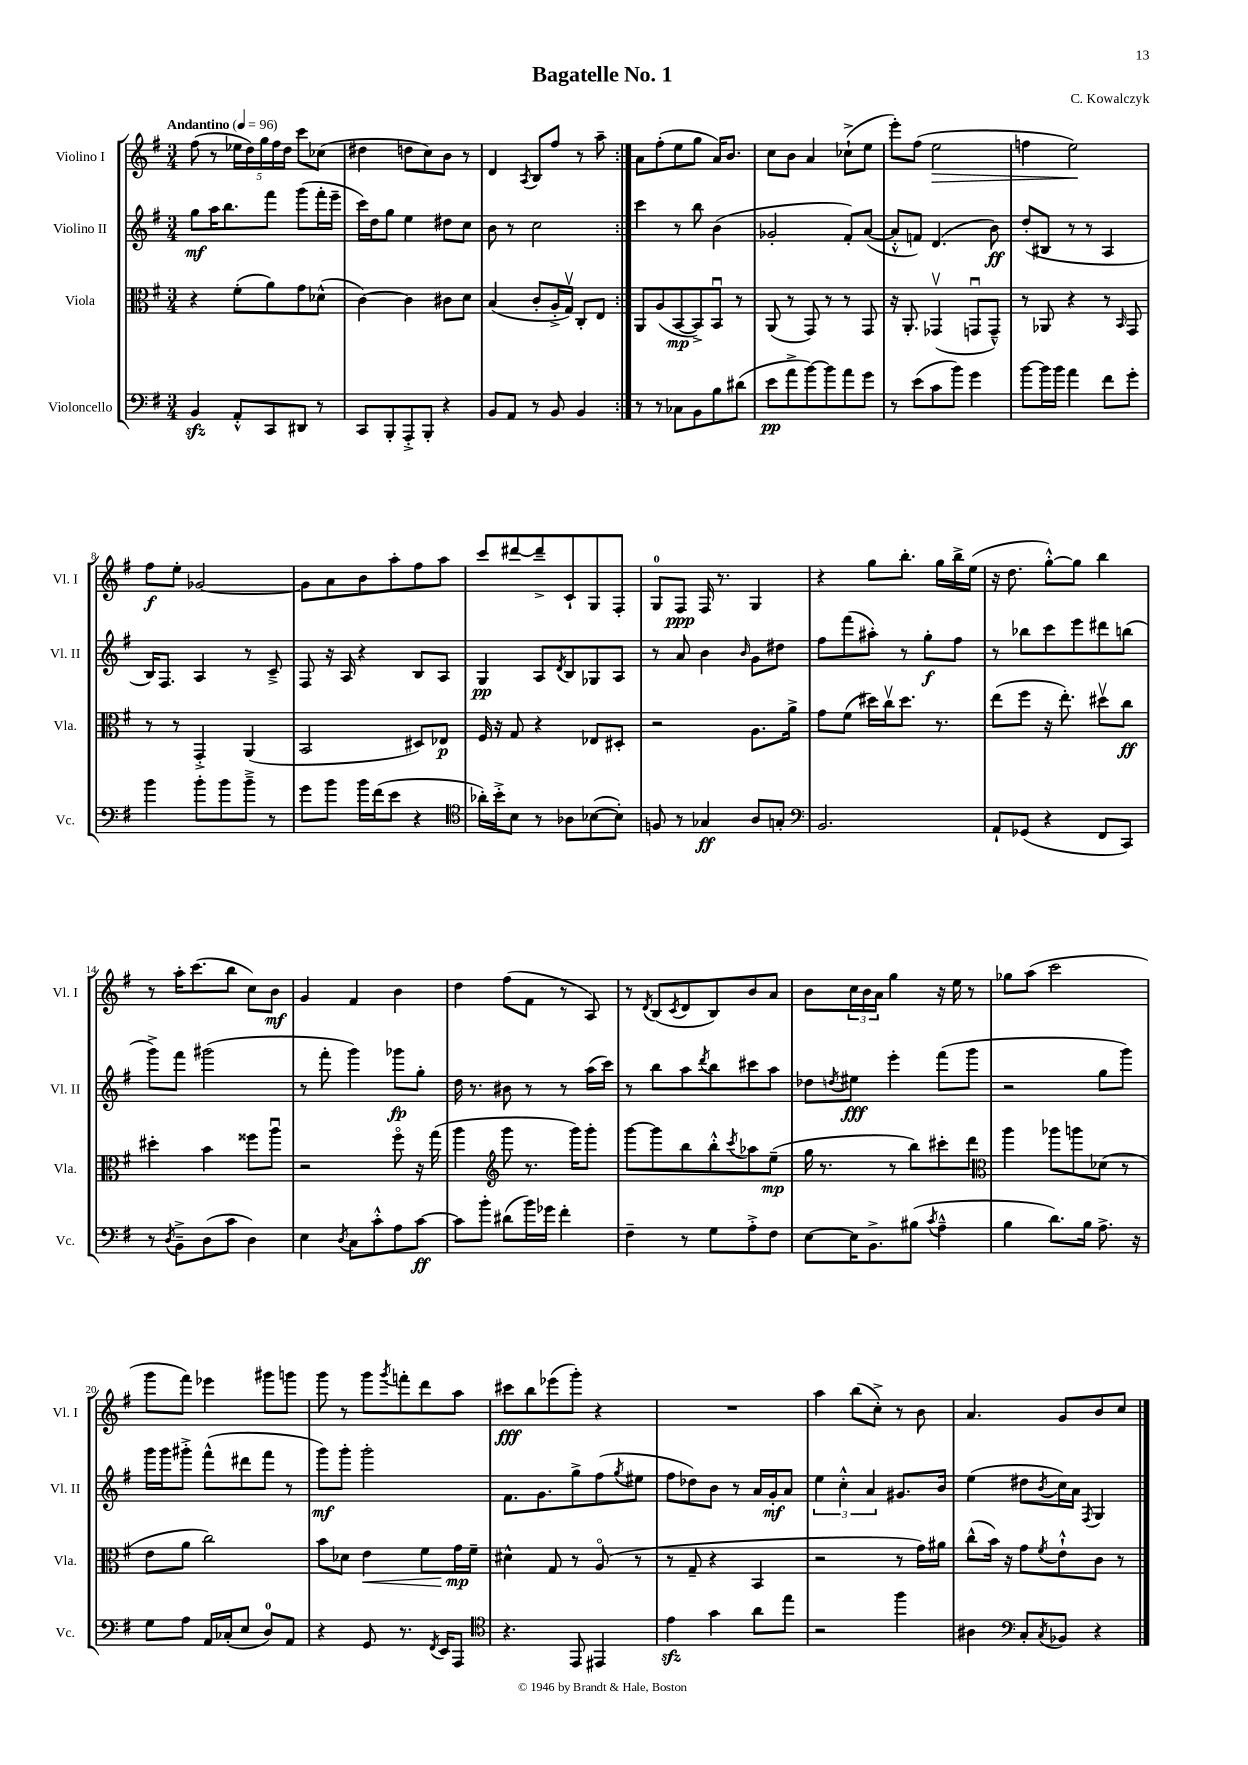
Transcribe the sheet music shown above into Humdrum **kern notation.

**kern	**dynam	**kern	**dynam	**kern	**dynam	**kern	**dynam
*part4	*part4	*part3	*part3	*part2	*part2	*part1	*part1
*staff4	*staff4	*staff3	*staff3	*staff2	*staff2	*staff1	*staff1
*I"Violoncello	*	*I"Viola	*	*I"Violino II	*	*I"Violino I	*
*I'Vc.	*	*I'Vla.	*	*I'Vl. II	*	*I'Vl. I	*
*clefF4	*	*clefC3	*	*clefG2	*	*clefG2	*
*k[f#]	*	*k[f#]	*	*k[f#]	*	*k[f#]	*
*M3/4	*	*M3/4	*	*M3/4	*	*M3/4	*
*MM96	*	*MM96	*	*MM96	*	*MM96	*
=1	=1	=1	=1	=1	=1	=1	=1
!	!	!	!	!	!	!LO:TX:a:B:t=Andantino	!
4BBzz/	.	4r	.	8gg\L	mf	(8ff#\	.
.	.	.	.	16aa\K	.	8r	.
.	.	.	.	8.bb\	.	.	.
8AA'^^/L	.	(8f#'\L	.	.	.	20ee-X\LL	.
.	.	.	.	.	.	20dd\)	.
.	.	.	.	.	.	20gg\	.
8CC/	.	8a\)	.	8fff#\J	.	.	.
.	.	.	.	.	.	20ff#\	.
.	.	.	.	.	.	20dd\JJ	.
8DD#X/J	.	8g\	.	(8ggg\L	.	8ccc\L	.
8r	.	(8d-X^^\J	.	16fff#'\L	.	(8cc-X\J	.
.	.	.	.	16eee~\JJ	.	.	.
=2	=2	=2	=2	=2	=2	=2	=2
8CC/L	.	[4c\)	.	16ccc\LL)	.	4dd#X\	.
.	.	.	.	16dd\J	.	.	.
8BBB'/	.	.	.	8gg\J	.	.	.
8AAA'^/	.	4c\]	.	4ee\	.	8ddn\L	.
8BBB'/J	.	.	.	.	.	8cc\)	.
4r	.	8c#X\L	.	8dd#X\L	.	8b\J	.
.	.	8d\J	.	8cc\J	.	8r	.
=3	=3	=3	=3	=3	=3	=3	=3
8BB/L	.	(4B/	.	8b\	.	4d/	.
8AA/J	.	.	.	8r	.	.	.
.	.	.	.	.	.	8qA/	.
8r	.	8c'/L	.	2cc\	.	8B/L	.
8BB/	.	16A'^/L	.	.	.	8ff#/J	.
.	.	16Gv/JJ)	.	.	.	.	.
4BB/	.	8C'/L	.	.	.	8r	.
.	.	8E/J	.	.	.	8aa~\	.
=4:|!	=4:|!	=4:|!	=4:|!	=4:|!	=4:|!	=4:|!	=4:|!
8r	.	8AA/L	.	4ccc\	.	8a\L	.
8r	.	(8A/	.	.	.	(8ff#'\	.
8C-X\L	.	[8BB/	mp	8r	.	8ee\	.
8BB\	.	8BB^/])	.	8bb\	.	8gg\J	.
8B\	.	8BBu/J	.	(4b\	.	16a/KL)	.
.	.	.	.	.	.	8.b/J	.
(8d#X\J	.	8r	.	.	.	.	.
=5	=5	=5	=5	=5	=5	=5	=5
8e\L	pp	(8AA/	.	2g-X'/	.	8cc\L	.
8a^\	.	8r	.	.	.	8b\J	.
[8b\)	.	8GG/)	.	.	.	4a/	.
8b\]	.	8r	.	.	.	.	.
8a\	.	8r	.	8f#'/L)	.	(8cc-X`^\L	.
8g\J	.	8GG/	.	([8a/J	.	8ee\J	.
=6	=6	=6	=6	=6	=6	=6	=6
8r	.	16r	.	8a'^^/L]	.	8eee'\L)	.
.	.	8.AA'/	.	.	.	.	.
(8e\L	.	.	.	8fn/J)	.	(8ff#\J	.
!	!	!	!	!	!	!	!LO:HP:b
8c\	.	(4GG-Xv/	.	(4.d/	.	2ee\	>
8b\J)	.	.	.	.	.	.	.
4g\	.	8GGnu/L	.	.	.	.	.
.	.	8GG~^^/J)	.	8b\)	ff	.	.
=7	=7	=7	=7	=7	=7	=7	=7
[8b\L	.	8r	.	(8dd'/L	.	4ffn\	.
16b\L]	.	8AA-X/	.	8B#X/J	.	.	.
16b\JJ	.	.	.	.	.	.	.
4a\	.	4r	.	8r	.	2ee\)	.
.	.	.	.	8r	.	.	.
8f#\L	.	8r	.	4A/	.	.	.
.	.	16qqBB/	.	.	.	.	.
8g'\J	.	8GG/	.	.	.	.	.
.	.	.	.	.	.	.	]
!!LO:LB:g=z
=8	=8	=8	=8	=8	=8	=8	=8
4b\	.	8r	.	16B/KL)	.	8ff#\L	f
.	.	.	.	8.F#/J	.	.	.
.	.	8r	.	.	.	8ee'\J	.
8b'\L	.	4GG'^/	.	4A/	.	[2g-X/	.
8b\	.	.	.	.	.	.	.
8b~^\J	.	(4AA/	.	8r	.	.	.
8r	.	.	.	8c~^/	.	.	.
=9	=9	=9	=9	=9	=9	=9	=9
8g\L	.	2BB/	.	8F#/	.	8g-\L]	.
8b\J	.	.	.	16r	.	8a\	.
.	.	.	.	16A/	.	.	.
16b\LL	.	.	.	4r	.	8b\	.
(16f#\J	.	.	.	.	.	.	.
8e\J	.	.	.	.	.	8aa'\	.
4r	.	8D#X/L)	.	8B/L	.	8ff#\	.
.	.	8E-X/J	p	8A/J	.	8aa\J	.
=10	=10	=10	=10	=10	=10	=10	=10
*clefC4	*	*	*	*	*	*	*
16a-X'\LL)	.	16F#/	.	4G/	pp	8ccc/L	.
16b'^\J	.	16r	.	.	.	.	.
8B\J	.	8G/	.	.	.	[8ddd#X/	.
8r	.	4r	.	8A/L	.	8ddd#~^/]	.
.	.	.	.	8qd/	.	.	.
8A-X\L	.	.	.	8B/	.	8c`/	.
([8B-X\	.	8E-X/L	.	8G-X/	.	8G/	.
8B-'\J])	.	8D#X'/J	.	8A/J	.	8F#'/J	.
=11	=11	=11	=11	=11	=11	=11	=11
8Fn/	.	2r	.	8r	.	8G/L	.
8r	.	.	.	8a/	.	8F#/J	ppp
4G-X/	ff	.	.	4b\	.	16F#/	.
.	.	.	.	.	.	8.r	.
.	.	.	.	16qqb/	.	.	.
8A/L	.	8.A\L	.	8g\L	.	4G/	.
8Gn'/J	.	.	.	8dd#X\J	.	.	.
.	.	16a^\Jk	.	.	.	.	.
=12	=12	=12	=12	=12	=12	=12	=12
*clefF4	*	*	*	*	*	*	*
2.BB/	.	8g\L	.	8ff#\L	.	4r	.
.	.	(8f#\J	.	(8fff#\	.	.	.
.	.	16dd#X\LL)	.	8aa#X'\J)	.	8gg\L	.
.	.	16ccv\J	.	.	.	.	.
.	.	8.dd#\J	.	8r	.	8.bb'\J	.
.	.	.	.	8gg'\L	f	.	.
.	.	8.r	.	.	.	16gg\LL	.
.	.	.	.	8ff#\J	.	16bb^\	.
.	.	.	.	.	.	(16ee\JJ	.
=13	=13	=13	=13	=13	=13	=13	=13
8AA`/L	.	(8ee\L	.	8r	.	16r	.
.	.	.	.	.	.	8.dd\	.
(8GG-X/J	.	8ff#\J	.	8bb-X\L	.	.	.
4r	.	16r	.	8ccc\	.	[8gg'^^\L)	.
.	.	8.ee'\)	.	.	.	.	.
.	.	.	.	8eee\	.	8gg\J]	.
8FF#/L	.	8dd#Xv\L	.	8ddd#X\	.	4bb\	.
8CC/J)	.	8cc\J	ff	(8bbn\J	.	.	.
!!LO:LB:g=z
=14	=14	=14	=14	=14	=14	=14	=14
8r	.	4dd#X'\	.	8ggg^\L)	.	8r	.
8qD/	.	.	.	.	.	.	.
8BB~^\L	.	.	.	8fff#\J	.	16aa'\KL	.
.	.	.	.	.	.	(8.ccc\	.
(8D\	.	4b\	.	(2ggg#X\	.	.	.
8c\J	.	.	.	.	.	8bb\J	.
4D\)	.	8ff##X\L	.	.	.	8cc\L)	.
.	.	8aau\J	.	.	.	8b\J	mf
=15	=15	=15	=15	=15	=15	=15	=15
4E\	.	2r	.	8r	.	4g/	.
.	.	.	.	8fff#'\	.	.	.
8qD/	.	.	.	.	.	.	.
8C\L	.	.	.	4ggg\)	.	4f#/	.
8c'^^\	.	.	.	.	.	.	.
8A\	.	8ff#\	.	8ggg-X\L	fp	4b\	.
[8c\J	ff	16r	.	8gg'\J	.	.	.
.	.	(16gg\	.	.	.	.	.
=16	=16	=16	=16	=16	=16	=16	=16
8c\L]	.	4aa\	.	16dd\	.	4dd\	.
.	.	.	.	8.r	.	.	.
8b'\J	.	.	.	.	.	.	.
*	*	*clefG2	*	*	*	*	*
(8d#X\L	.	8ggg\	.	8b#X\	.	(8ff#\L	.
16b\L)	.	8.r	.	8r	.	8f#\J	.
16g-X\JJ	.	.	.	.	.	.	.
4f#'\	.	.	.	8r	.	8r	.
.	.	16ggg\KL)	.	.	.	.	.
.	.	8ggg'\J	.	(16aa\LL	.	8A/)	.
.	.	.	.	16ccc\JJ)	.	.	.
=17	=17	=17	=17	=17	=17	=17	=17
4F#~\	.	[8ggg\L	.	8r	.	8r	.
.	.	.	.	.	.	8qd/	.
.	.	8ggg\]	.	8bb\L	.	(8B/L	.
.	.	.	.	.	.	8qc/	.
8r	.	8bb\	.	8aa\	.	8d/	.
.	.	.	.	8qddd/	.	.	.
8G\L	.	8bb'^^\	.	8bb\	.	8B/)	.
.	.	8qccc/	.	.	.	.	.
8A'^\	.	8aa-X\	.	8ccc#X\	.	8b/	.
8F#\J	.	(8ee~\J	mp	8aa\J	.	8a/J	.
=18	=18	=18	=18	=18	=18	=18	=18
[8E\L	.	16gg\	.	8dd-X\L	.	8b\L	.
.	.	8.r	.	.	.	.	.
.	.	.	.	8qddn/	.	.	.
16E\K]	.	.	.	8ee#X\J	fff	24cc\L	.
.	.	.	.	.	.	24b\	.
8.BB^\	.	.	.	.	.	.	.
.	.	.	.	.	.	24a\JJ	.
.	.	8r	.	4eee'\	.	4gg\	.
(8B#X\J	.	8bb\L)	.	.	.	.	.
8qc/	.	.	.	.	.	.	.
4A~^^\	.	8ccc#X'\	.	(8fff#\L	.	16r	.
.	.	.	.	.	.	16ee\	.
.	.	8ddd\J	.	8ggg\J	.	8r	.
=19	=19	=19	=19	=19	=19	=19	=19
*	*	*clefC3	*	*	*	*	*
4B\	.	4aa\	.	2r	.	8gg-X\L	.
.	.	.	.	.	.	(8aa\J	.
8.d\L)	.	8aa-X\L	.	.	.	2ccc\	.
.	.	8aan\	.	.	.	.	.
16B\Jk	.	.	.	.	.	.	.
8.A^\	.	(8d-X\J	.	8gg\L	.	.	.
.	.	8r	.	8ggg\J)	.	.	.
16r	.	.	.	.	.	.	.
!!LO:LB:g=z
=20	=20	=20	=20	=20	=20	=20	=20
8G\L	.	8e\L	.	16ggg\LL	.	8ggg\L	.
.	.	.	.	16ggg\J	.	.	.
8A\J	.	8a\J	.	8ggg#X'^\J	.	8fff#\J)	.
16AA/LL	.	2cc\)	.	(8fff#^^\L	.	4eee-X\	.
(16C-X'/J	.	.	.	.	.	.	.
8E/J	.	.	.	8ddd#X\	.	.	.
8D/L)	.	.	.	8fff#\J	.	8ggg#X\L	.
8AA/J	.	.	.	8r	.	8gggn\J	.
=21	=21	=21	=21	=21	=21	=21	=21
4r	.	8b\L	.	8ggg\L)	mf	8ggg\	.
.	.	8d-X\J	.	8ggg'\J	.	8r	.
!	!	!	!LO:HP:b	!	!	!	!
8GG/	.	4e\	<	2ggg'\	.	8ggg\L	.
.	.	.	.	.	.	8qggg/	.
8.r	.	.	.	.	.	8fffn'\	.
.	.	8f#\L	.	.	.	8ddd\	.
8qFF#/	.	.	.	.	.	.	.
16EE/KL	.	.	.	.	.	.	.
8AAA/J	.	16g\L	mp	.	.	8aa\J	.
.	.	16f#~\JJ	[	.	.	.	.
=22	=22	=22	=22	=22	=22	=22	=22
*clefC4	*	*	*	*	*	*	*
4.r	.	4d#X^^\	.	8.f#\L	.	8ccc#X\L	fff
.	.	.	.	.	.	8bb\	.
.	.	.	.	8.g\	.	.	.
.	.	8G/	.	.	.	(8eee-X\	.
8EE/	.	8r	.	8gg^\	.	8ggg'\J)	.
4EE#X/	.	(8A/	.	(8ff#\	.	4r	.
.	.	.	.	8qgg/	.	.	.
.	.	8r	.	8ee#X\J	.	.	.
=23	=23	=23	=23	=23	=23	=23	=23
4ezz\	.	8r	.	8ff#\L	.	2.r	.
.	.	8G~/	.	8dd-X\)	.	.	.
4g\	.	4r	.	8b\J	.	.	.
.	.	.	.	8r	.	.	.
8a\L	.	4BB/	.	16a/LL	.	.	.
.	.	.	.	16g'/J	mf	.	.
8ee\J	.	.	.	8a/J	.	.	.
=24	=24	=24	=24	=24	=24	=24	=24
2r	.	2r	.	6ee\	.	4aa\	.
.	.	.	.	6cc'^^\	.	.	.
.	.	.	.	.	.	(8bb\L	.
.	.	.	.	6a/	.	.	.
.	.	.	.	.	.	8cc'^\J)	.
4ff#\	.	8r	.	8.g#X/L	.	8r	.
.	.	16g\LL)	.	.	.	8b\	.
.	.	16a#X\JJ	.	16b/Jk	.	.	.
=25	=25	=25	=25	=25	=25	=25	=25
4A#X\	.	(8cc^^\L	.	(4ee\	.	4.a/	.
.	.	16b\Jk)	.	.	.	.	.
.	.	16r	.	.	.	.	.
*clefF4	*	*	*	*	*	*	*
8C'/L	.	8g\L	.	8dd#X\L	.	.	.
8qC/	.	8qf#/	.	8qb/	.	.	.
8BB-X/J	.	8e`^^\	.	16cc\L)	.	8g/L	.
.	.	.	.	16a\JJ	.	.	.
.	.	.	.	8qF#/	.	.	.
4r	.	8c\J	.	4G/	.	8b/	.
.	.	8r	.	.	.	8cc/J	.
==	==	==	==	==	==	==	==
*-	*-	*-	*-	*-	*-	*-	*-
